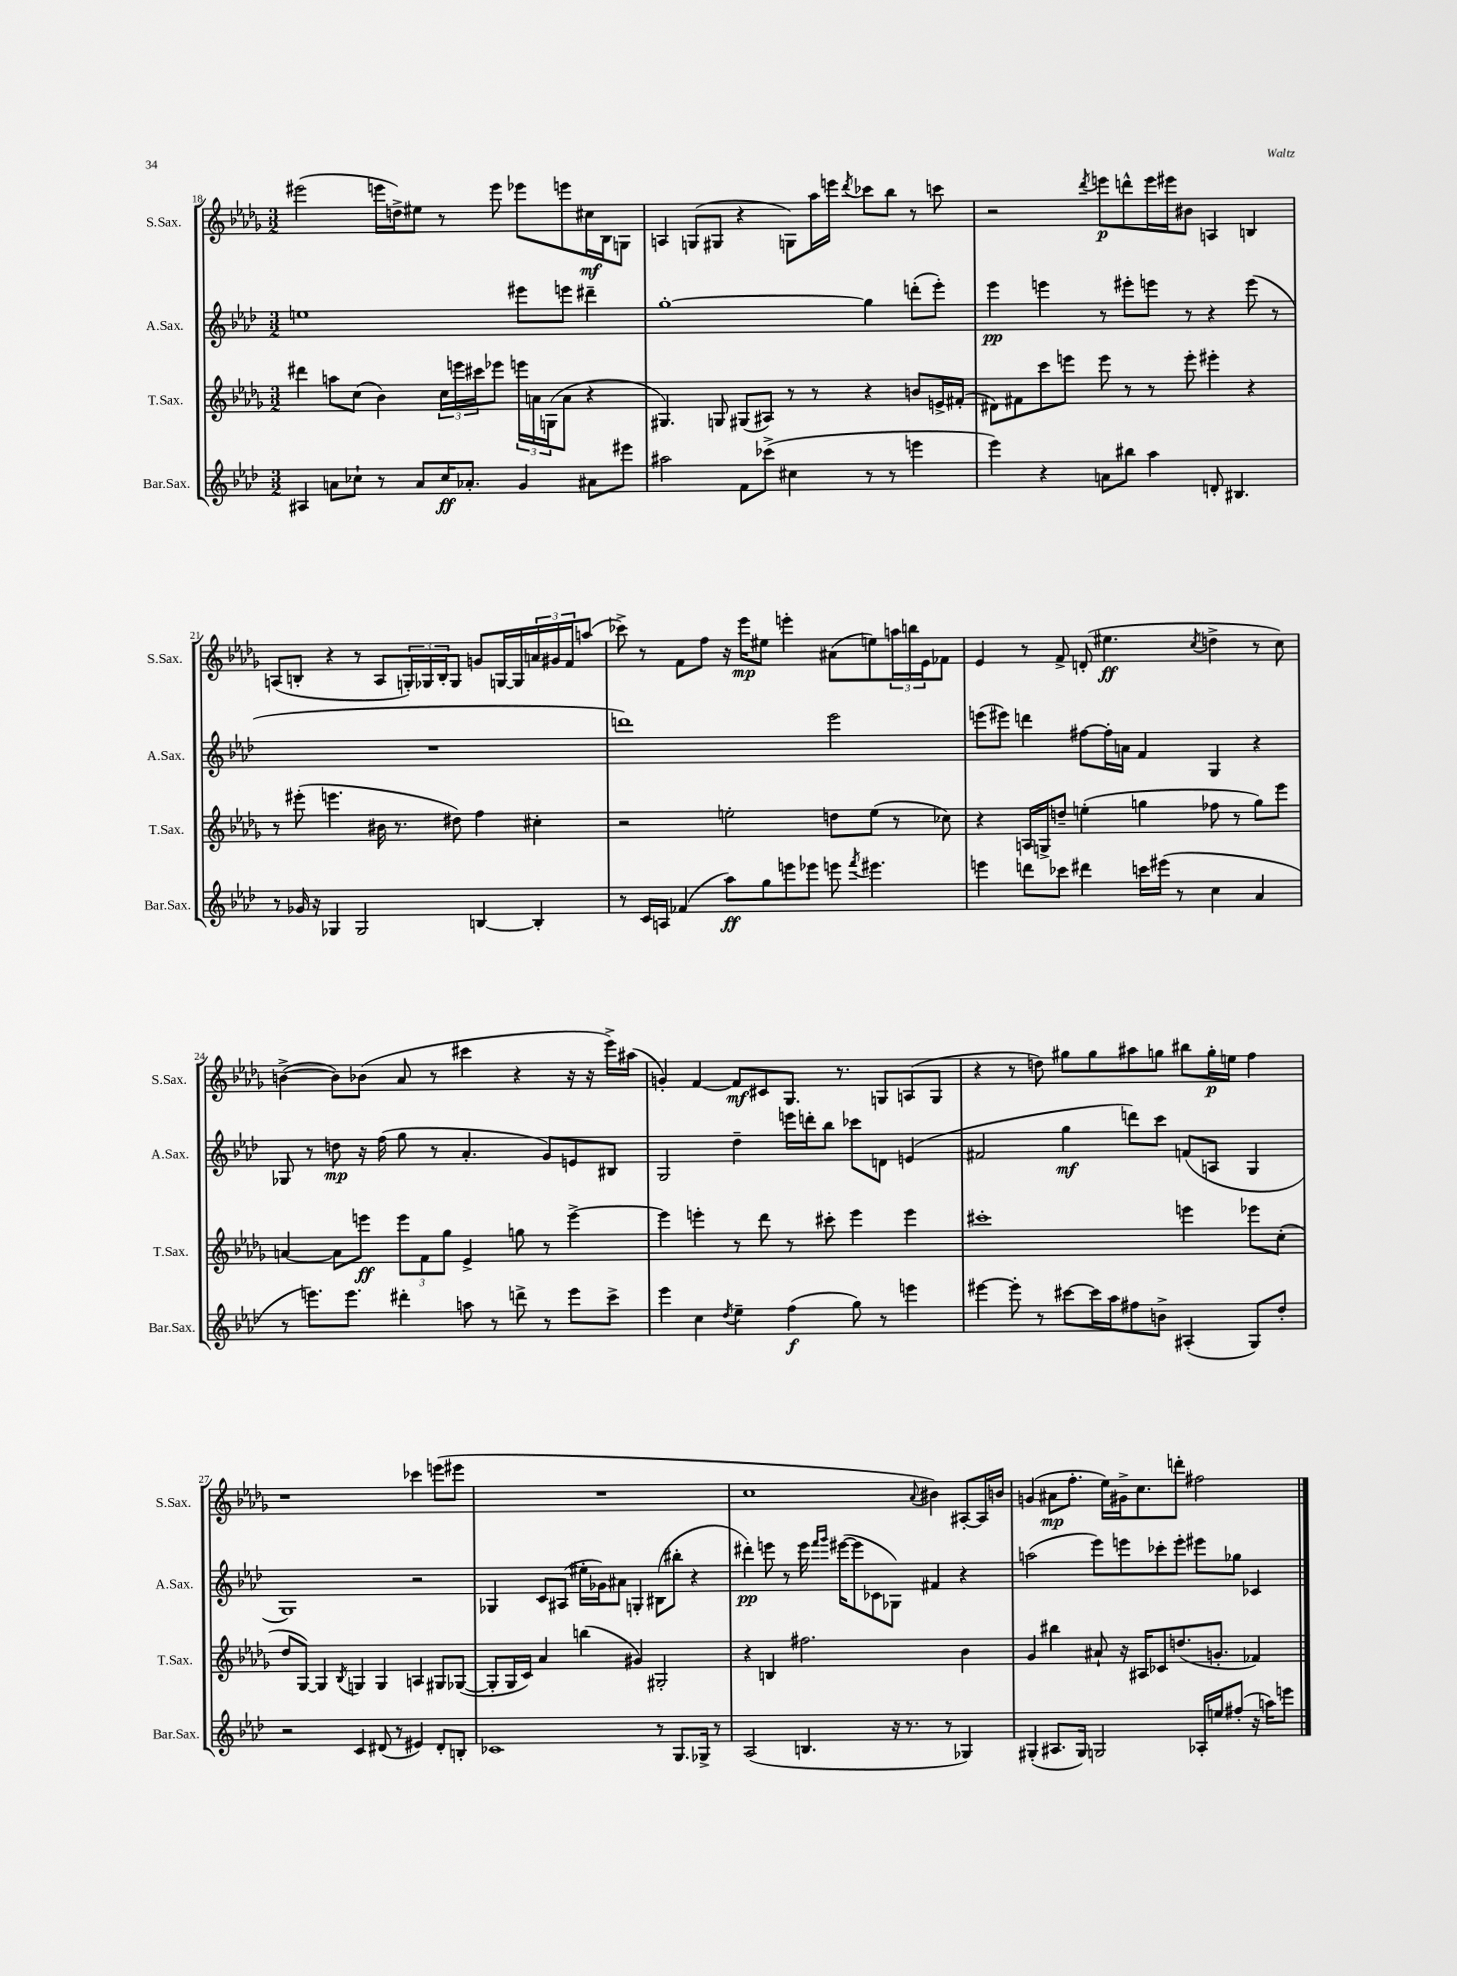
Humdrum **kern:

**kern	**kern	**kern	**kern
*staff4	*staff3	*staff2	*staff1
*clefG2	*clefG2	*clefG2	*clefG2
*k[b-e-a-d-]	*k[b-e-a-d-g-]	*k[b-e-a-d-]	*k[b-e-a-d-g-]
*M3/2	*M3/2	*M3/2	*M3/2
4A#	4ddd#	1ee	(2eee#
8a	8aa	.	.
8cc-`	(8cc	.	.
8r	4b-)	.	16eee
.	.	.	16dd^)
8a	.	.	8ee#
16cc-	24cc	.	8r
.	24eee	.	.
8.a-'	.	.	.
.	24ccc#	.	.
.	8eee-	.	8eee
4g	24eee	8eee#	8eee-
.	24a	.	.
.	(24G	.	.
.	8a	8eee	8eee
8a#	4r	4ddd#~	16cc#
.	.	.	16B-
8eee#	.	.	8G
=	=	=	=
2aa#	4.G#)	[1gg'	4A
.	.	.	(8G
.	8G	.	8G#
8f	(8G#	.	4r
(8ccc-^	8A#)	.	.
4cc#	8r	.	8G)
.	8r	.	16aa-
.	.	.	16eee
.	.	.	8qddd-
8r	4r	4gg]	8ccc-
8r	.	.	8bb-
4eee	8b	(8ddd'	8r
.	16e^	8eee-')	8ccc
.	(16f#'	.	.
=	=	=	=
4eee-)	8d#)	4eee-	2r
.	8f#	.	.
4r	8ccc	4eee	.
.	8eee	.	.
.	.	.	8qddd-
8a	8eee	8r	8eee
8bb#	8r	8eee#'	8ddd^^
4aa-	8r	8eee	16eee
.	.	.	16eee#
.	8eee'	8r	8b#
8d'	4eee#'	4r	4A
4.B#	.	.	.
.	4r	(8eee	4B
.	.	8r	.
=	=	=	=
8r	8r	1.r	(8A
16g-	(8eee#'	.	8B'
16r	.	.	.
4G-	4.eee	.	4r
2G-	.	.	8r
.	16b#	.	8A
.	8.r	.	.
.	.	.	24G')
.	.	.	24G-
.	.	.	24B'
.	8dd#)	.	8G-
[4B	4ff	.	8g
.	.	.	[16G
.	.	.	16G]
4B']	4cc#'	.	24a
.	.	.	24g#
.	.	.	24f
.	.	.	(8aa
=	=	=	=
8r	2r	1ddd)	8ccc-^)
16c	.	.	8r
16A	.	.	.
(4f-	.	.	8f
.	.	.	8ff
8aa-)	2ee'	.	16r
.	.	.	16eee-
8gg	.	.	8ee#
8eee	.	.	4eee'
8eee-	.	.	.
8eee	8dd	2eee-	(8a#
8qfff	.	.	.
4.eee#	(8ee	.	8ee)
.	8r	.	24aa
.	.	.	24bb
.	.	.	24e-
.	8cc-)	.	8f-
=	=	=	=
4eee	4r	(8eee	4e-
.	.	8eee#)	.
8ddd	16A	4ddd	8r
.	16G^	.	.
8ccc-	8dd~	.	8f^
4ddd#	(4ee'	[8ff#	(8d'
.	.	16ff#']	4.ee#
.	.	16a	.
16ccc	4gg	4f	.
(16eee#	.	.	.
8r	.	.	.
.	.	.	8qcc
4cc	8ff-	4G	4dd^
.	8r	.	.
4a-	8gg)	4r	8r
.	8eee-	.	8cc)
=	=	=	=
8r	[4a	8G-	([4b^
8.eee)	.	8r	.
.	8a]	8dd	8b])
8.eee	.	.	.
.	8eee	16r	(8b-
.	.	(16ff	.
4ddd#'	12eee	8gg	8a-
.	12f	.	.
.	.	8r	8r
.	12gg-	.	.
8aa	4e-^	4.a-'	4ccc#
8r	.	.	.
8ddd^	8gg	.	4r
8r	8r	8g)	.
8eee	[4eee^	8e	16r
.	.	.	16r
8ccc^	.	8B#	16eee-^)
.	.	.	(16aa#
=	=	=	=
4eee-	4eee]	2G	4g')
4cc	4eee'	.	[4f
8qdd-	.	.	.
4ee-~	8r	4dd-~	8f]
.	8ddd-	.	8c#
(4ff	8r	16eee	8.G-
.	.	16ddd'	.
.	8ccc#'	8bb-	.
.	.	.	8.r
8gg)	4eee	8ccc-	.
8r	.	8d	8G
4eee	4eee	(4e	(8A
.	.	.	8G
=	=	=	=
[4eee#	1ccc#'	2f#	4r
8eee#']	.	.	8r
8r	.	.	8dd)
[8ccc#	.	4gg	8gg#
16ccc#]	.	.	8gg#
16aa-	.	.	.
8ff#	.	8ddd)	8aa#
8b^	.	8ccc	8gg
(4A#'	4eee	(8f	8bb#
.	.	8A	16gg'
.	.	.	16ee
8G)	8eee-	4G	4ff
8dd-'	(8cc'	.	.
=	=	=	=
2r	8dd-	1G)	1r
.	[8G-)	.	.
.	4G-]	.	.
.	8qB-	.	.
4c	4G	.	.
(8d#	4G	.	.
8r	.	.	.
4e#)	4A	2r	4ccc-
8d#'	8G#	.	(8eee
8B'	([8G-	.	8eee#
=	=	=	=
1c-	8G-']	4G-	1.r
.	16G-	.	.
.	16c)	.	.
.	4a-	8c	.
.	.	(8A#	.
.	(4bb	16ee#'	.
.	.	16g-)	.
.	.	8a#	.
.	4g#)	4G'	.
8r	2G#'	(8B#	.
8.G	.	8bb#'	.
.	.	4r	.
16G-^	.	.	.
8r	.	.	.
=	=	=	=
(2A-	4r	4ddd#')	1cc
.	4B	8eee	.
.	.	8r	.
4.B	2.ff#	16eee	.
.	.	16qqfff	.
.	.	16qqggg	.
.	.	([16eee#	.
.	.	8eee#]	.
.	.	8c-	.
16r	.	8G-)	.
8.r	.	.	.
.	.	.	8qqa-
.	.	4f#	4b#)
8r	.	.	.
4G-)	4b-	4r	[8A#'
.	.	.	16A#]
.	.	.	16b
=	=	=	=
(4G#'	4g-	(2aa	(4g
8.A#	4bb#	.	8a#
.	.	.	8.ff'
16G#)	.	.	.
2G	8a#`	8eee-)	.
.	.	.	16ee-)
.	16r	8eee	16g#^
.	16A#	.	8.cc
.	8c-	8ccc-'	.
.	(8.dd	8eee'	8ddd'
16A-'	.	8eee#	2ff#
16ee	8.g'	.	.
(8ff#'	.	8gg-	.
16r	4f-)	4c-	.
16aa)	.	.	.
8eee	.	.	.
==	==	==	==
*-	*-	*-	*-
